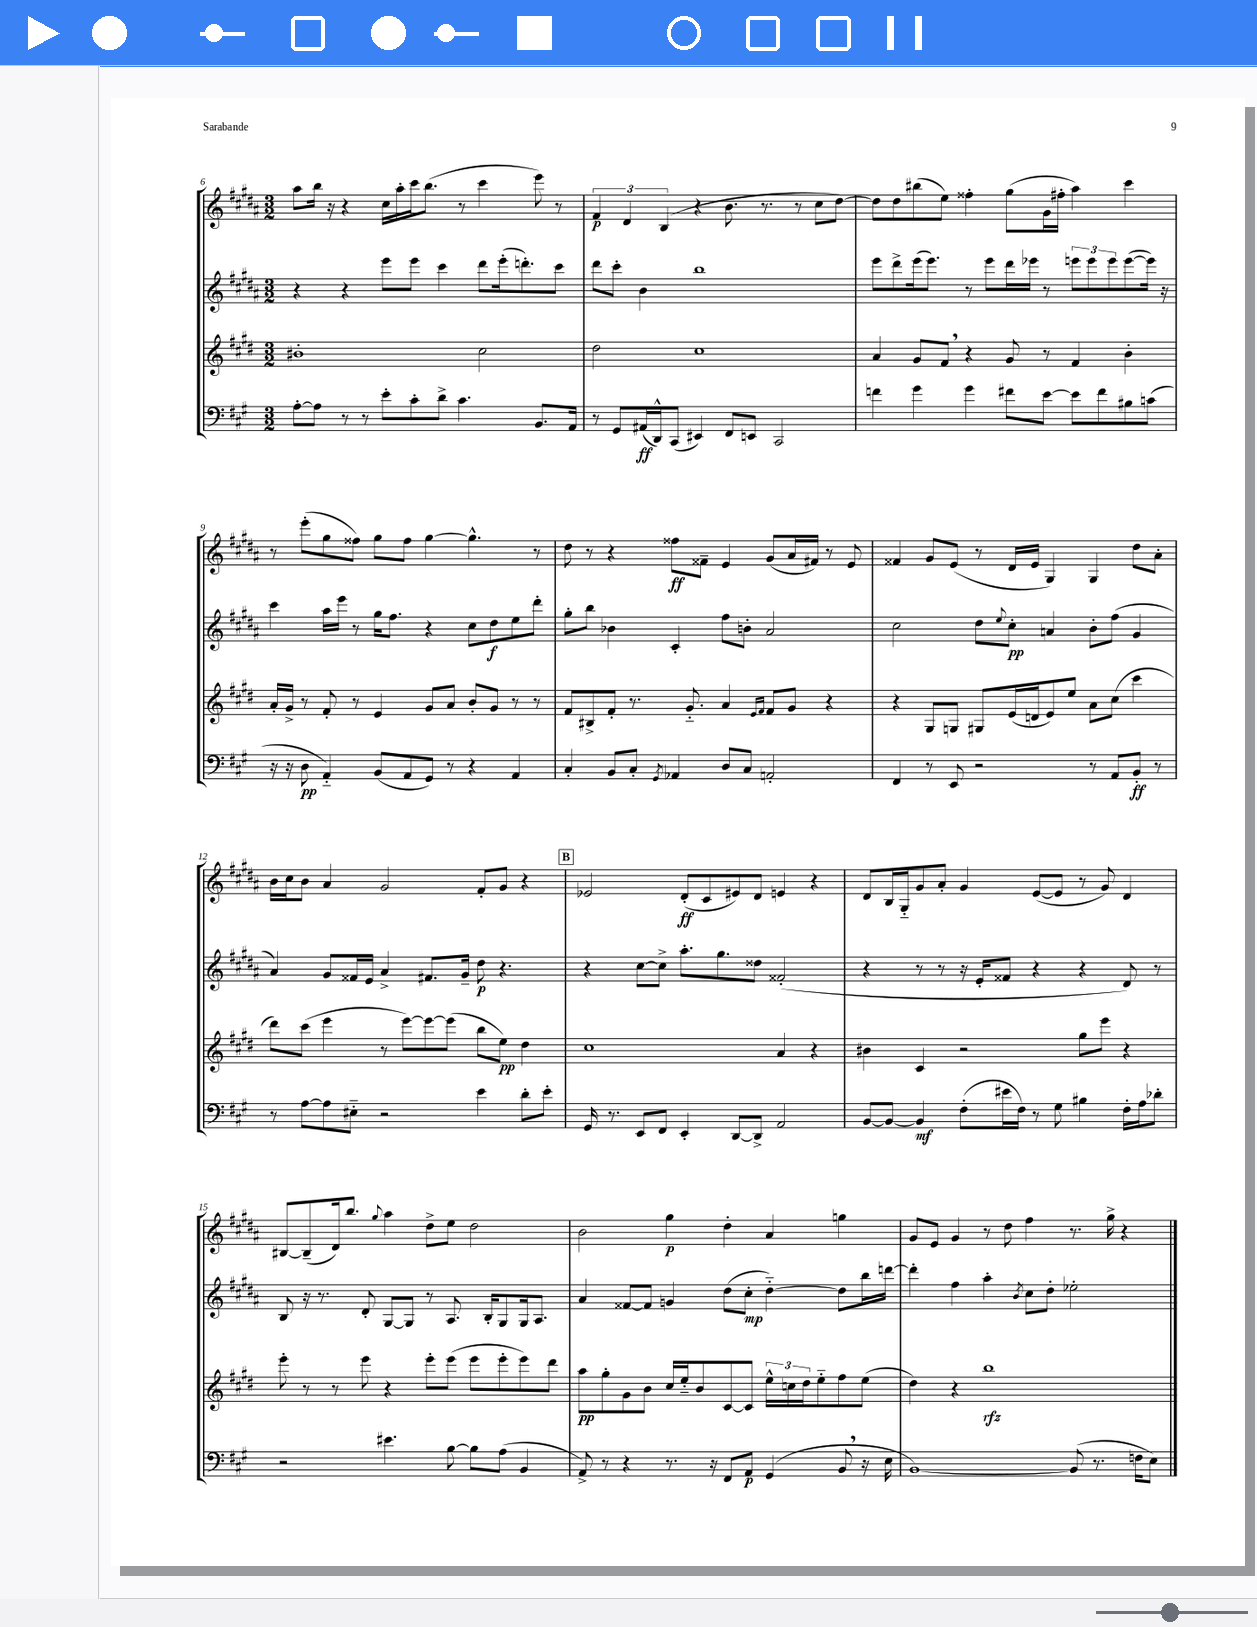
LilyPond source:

<<
\new StaffGroup <<
\new Staff = "s0" {
    \clef treble \key b \major \numericTimeSignature \time 3/2
    ais''8 b''16 r16 r4 cis''16 ais''16-. cis'''16 b''8.( r8 cis'''4 e'''8) r8 |
    \tuplet 3/2 { fis'4\p dis'4 b4( } r4 b'8. r8. r8 cis''8 dis''8~) |
    dis''8 dis''8 bis''8( e''8) fisis''4-. gis''8( gis'16 fis''16-. ais''4) cis'''4 |
    r8 e'''8-.( gis''8 fisis''8) gis''8 fisis''8 gis''4~ gis''4.-^ r8 |
    dis''8 r8 r4 fisis''8\ff fisis'8-- e'4 gis'8( ais'16 fis'16) r8 e'8 |
    fisis'4 gis'8 e'8( r8 dis'16 e'16 gis4) gis4 dis''8 ais'8-. |
    b'16 cis''16 b'8 ais'4 gis'2 fis'8-. gis'8 r4 |
    \mark \markup { \box "B" } ees'2 dis'8-.\ff( cis'8 eis'8) dis'8 e'4 r4 |
    dis'8 b16 gis16-_ gis'8 ais'8-. gis'4 e'8~( e'8 r8 gis'8) dis'4 |
    bis8~ bis8--( dis'16) b''8. \appoggiatura { gis''8 } ais''4 dis''8-> e''8 dis''2 |
    b'2 gis''4\p dis''4-. ais'4 g''4 |
    gis'8 e'8 gis'4 r8 dis''8 fis''4 r8. gis''16-> r4 \bar "|." |
}
\new Staff = "s1" {
    \clef treble \key b \major \numericTimeSignature \time 3/2
    r4 r4 e'''8 e'''8 cis'''4 dis'''8 e'''16-.( d'''8.-.) cis'''8 |
    dis'''8 cis'''8-. b'4 b''1 |
    e'''8 dis'''8-> e'''16( e'''8.) r8 e'''8 dis'''16 ees'''16 r8 \tuplet 3/2 { e'''8 e'''8 e'''8 } e'''8~( e'''16) r16 |
    cis'''4 ais''16 e'''16 r8 gis''16 fis''8. r4 cis''8 dis''8\f e''8 dis'''8-. |
    gis''8-. b''8 bes'4 cis'4-. fis''8 b'8-. ais'2 |
    cis''2 dis''8 \appoggiatura { e''8 } cis''8-.\pp a'4 b'8-. fis''8( gis'4 |
    ais'4) gis'8 fisis'16 e'16 ais'4-> fis'8. gis'16-- dis''8\p r4. |
    \mark \markup { \box "B" } r4 cis''8~ cis''8-> ais''8.-. gis''8. disis''8 fisis'2-.( |
    r4 r8 r8 r16 e'16-. fisis'8 r4 r4 dis'8) r8 |
    b8 r16 r8. dis'8-. gis8~ gis8 r8 ais8. b16-. gis8 gis16 ais8. |
    ais'4 fisis'8~ fisis'8 g'4 dis''8( cis''8-.\mp dis''4~-_) dis''8 b''16 d'''16~ |
    d'''4-. fis''4 ais''4-. \acciaccatura { b'8 } cis''8 dis''8-. ees''2-. \bar "|." |
}
\new Staff = "s2" {
    \clef treble \key e \major \numericTimeSignature \time 3/2
    bis'1-. cis''2 |
    dis''2 cis''1 |
    a'4 gis'8 fis'8 \breathe r4 gis'8 r8 fis'4 b'4-. |
    a'16-. gis'16-> r8 fis'8-. r8 e'4 gis'8 a'8 b'8-. gis'8 r8 r8 |
    fis'8 bis8-> fis'8-. r8. gis'8.-_ a'4 \grace { e'16 fis'16 } fis'8 gis'8 r4 |
    r4 gis8 g8 gis8 e'16( d'16 e'8) e''8 a'8 cis''8( cis'''4 |
    dis'''8) cis'''8( e'''4 r8 e'''8~) e'''8~ e'''8( b''8 e''8\pp) dis''4 |
    \mark \markup { \box "B" } cis''1 a'4 r4 |
    bis'4 cis'4 r2 gis''8 e'''8 r4 |
    e'''8-. r8 r8 e'''8 r4 e'''8-. e'''8( e'''8 e'''8-. e'''8) dis'''8 |
    a''8\pp gis''8-. gis'8 b'8 cis''16 e''16-_ b'8 cis'8~ cis'8 \tuplet 3/2 { e''16-^ c''16 dis''16 } e''8-_ fis''8 e''8( |
    dis''4) r4 b''1\rfz \bar "|." |
}
\new Staff = "s3" {
    \clef bass \key a \major \numericTimeSignature \time 3/2
    a8~-. a8 r8 r8 e'8-. cis'8-. d'8-> cis'4. b,8. a,16 |
    r8 gis,8 ais,16\ff( d,16-^) cis,8( eis,4) fis,8 e,8 cis,2 |
    f'4 gis'4 gis'4 fis'8 e'8~ e'8 fis'8 bis8 c'8( |
    r16 r16 d8\pp a,4-_) b,8( a,8 gis,8) r8 r4 a,4 |
    cis4-. b,8 cis8-. \acciaccatura { gis,8 } aes,4 d8 cis8 a,2-. |
    fis,4 r8 e,8 r2 r8 a,8 b,8-.\ff r8 |
    r8 a8~ a8 eis8-_ r2 e'4 d'8-. e'8-. |
    \mark \markup { \box "B" } gis,16 r8. e,8 fis,8 e,4-. d,8~ d,8-> a,2 |
    b,8~ b,8~ b,4\mf fis8-.( eis'16 fis16) r8 gis8 bis4 fis16-. a16 des'8-. |
    r2 eis'4. b8~ b8 a8( b,4 |
    a,8->) r8 r4 r8. r16 fis,8 a,8\p gis,4( b,8 \breathe r16 e16 |
    b,1~) b,8( r8. f16 e8) \bar "|." |
}
>>
>>
\layout { \context { \Score currentBarNumber = #6 } }
